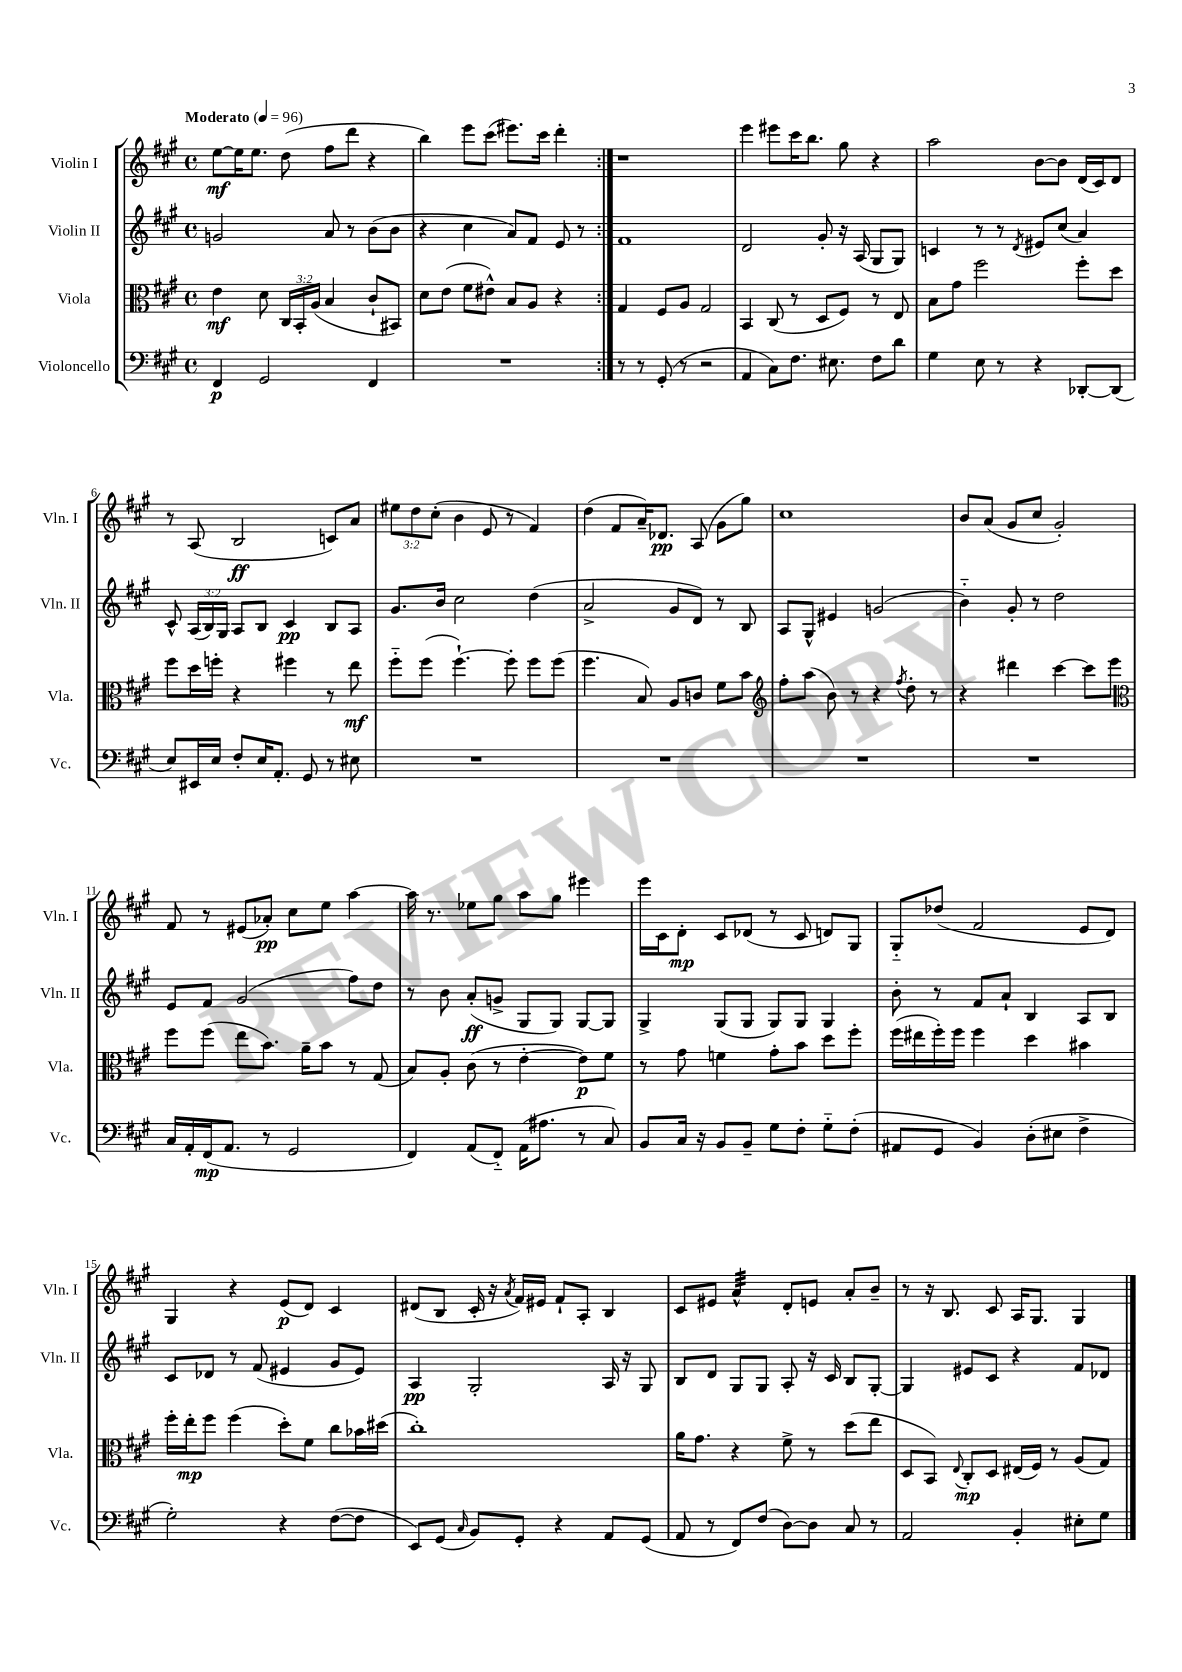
<<
\new StaffGroup <<
\new Staff = "s0" \with { instrumentName = "Violin I" shortInstrumentName = "Vln. I" } {
    \clef treble \key a \major \defaultTimeSignature \time 4/4 \override Staff.TupletNumber.text = #tuplet-number::calc-fraction-text \tempo "Moderato" 4 = 96
    \autoBeamOff \repeat volta 2 { e''8[~\mf e''16 e''8.] d''8( fis''8[ d'''8] r4 |
    b''4) e'''8[ cis'''8]( eis'''8.[) cis'''16] d'''4-. | }
    r1 |
    e'''4 eis'''8[ cis'''16 b''8.] gis''8 r4 |
    a''2 b'8[~ b'8] d'16[( cis'16) d'8] |
    r8 a8( b2\ff c'8[) a'8] |
    \tuplet 3/2 { eis''8[ d''8 cis''8]-.( } b'4 e'8 r8 fis'4) |
    d''4( fis'8[ a'16--) des'8.]\pp a8( gis'8[ gis''8]) |
    cis''1 |
    b'8[ a'8]( gis'8[ cis''8] gis'2-.) |
    fis'8 r8 eis'8[( aes'8]-.\pp) cis''8[ e''8] a''4~ |
    a''16 r8. ees''8[ gis''8] a''8[ gis''8] eis'''4 |
    e'''16[ cis'16 d'8]-.\mp cis'8[ des'8]( r8 cis'8 d'8[) gis8] |
    gis8[-_ des''8]( fis'2 e'8[ d'8]) |
    gis4 r4 e'8[\p( d'8]) cis'4 |
    dis'8[( b8] cis'16-. r16 \acciaccatura { a'8 } fis'16[) eis'16] fis'8[-! a8]-. b4 |
    cis'8[ eis'8] a'4:32-^ d'8[-. e'8] a'8[-. b'8]-- |
    r8 r16 b8. cis'8 a16[ gis8.] gis4 \bar "|." |
}
\new Staff = "s1" \with { instrumentName = "Violin II" shortInstrumentName = "Vln. II" } {
    \clef treble \key a \major \defaultTimeSignature \time 4/4 \override Staff.TupletNumber.text = #tuplet-number::calc-fraction-text
    \autoBeamOff \repeat volta 2 { g'2 a'8 r8 b'8[( b'8] |
    r4 cis''4 a'8[) fis'8] e'8 r8 | }
    fis'1 |
    d'2 gis'8-. r16 a16( gis8[ gis8]) |
    c'4 r8 r8 \acciaccatura { d'8 } eis'8[ cis''8]( a'4) |
    cis'8-^ \tuplet 3/2 { a16[( b16) gis16] } a8[ b8] cis'4\pp b8[ a8] |
    gis'8.[ b'16] cis''2 d''4( |
    a'2-> gis'8[ d'8]) r8 b8 |
    a8[ gis8]-^ eis'4 g'2( |
    b'4-_) gis'8-. r8 d''2 |
    e'8[ fis'8] gis'2( fis''8[) d''8] |
    r8 b'8 a'8[-.\ff( g'8]-> gis8[ gis8]) gis8[~ gis8] |
    gis4-> gis8[( gis8] gis8[) gis8] gis4 |
    b'8-. r8 fis'8[ a'8]-! b4 a8[ b8] |
    cis'8[ des'8] r8 fis'8( eis'4 gis'8[ eis'8]) |
    a4\pp gis2-. a16 r16 gis8 |
    b8[ d'8] gis8[ gis8] a8-. r16 cis'16 b8[ gis8]~-. |
    gis4 eis'8[ cis'8] r4 fis'8[ des'8] \bar "|." |
}
\new Staff = "s2" \with { instrumentName = "Viola" shortInstrumentName = "Vla." } {
    \clef alto \key a \major \defaultTimeSignature \time 4/4 \override Staff.TupletNumber.text = #tuplet-number::calc-fraction-text
    \autoBeamOff \repeat volta 2 { e'4\mf d'8 \tuplet 3/2 { cis16[ b,16-. a16]( } b4 cis'8[-! bis,8]) |
    d'8[ e'8]( fis'8[ eis'8]-^) b8[ a8] r4 | }
    gis4 fis8[ a8] gis2 |
    b,4 cis8( r8 d8[ fis8]) r8 e8 |
    b8[ gis'8] fis''2 fis''8[-. d''8] |
    fis''8[ d''16 f''16]-. r4 fis''4 r8 e''8\mf |
    fis''8[-_ fis''8]( fis''4.~-!) fis''8-. fis''8[ fis''8]( |
    fis''4. b8) a8[ c'8] fis'8[ b'8] |
    \clef treble fis''8[-. a''8]( b'8) r8 r4 \acciaccatura { fis''8 } d''8-. r8 |
    r4 dis'''4 cis'''4~ cis'''8[ e'''8] |
    \clef alto fis''8[ fis''8]( e''8[ b'8.]) a'16[-- b'8] r8 gis8( |
    b8[) a8]-. cis'8( r8 e'4~-. e'8[\p) fis'8] |
    r8 gis'8 f'4 gis'8[-. b'8] d''8[ fis''8]-. |
    fis''16[( eis''16 fis''16-.) fis''16] fis''4 d''4 bis'4 |
    fis''16[-. e''16-.\mp fis''8] fis''4( d''8[-.) fis'8] cis''8[ bes'16 dis''16]( |
    cis''1-.) |
    a'16[ gis'8.] r4 fis'8-> r8 d''8[( e''8] |
    d8[ b,8]) \appoggiatura { e8 } cis8[-.\mp d8] eis16[( fis16]) r8 a8[( gis8]) \bar "|." |
}
\new Staff = "s3" \with { instrumentName = "Violoncello" shortInstrumentName = "Vc." } {
    \clef bass \key a \major \defaultTimeSignature \time 4/4
    \autoBeamOff \repeat volta 2 { fis,4\p gis,2 fis,4 |
    R1 | }
    r8 r8 gis,8-.( r8 r2 |
    a,4 cis8[) fis8.] eis8. fis8[ d'8] |
    gis4 e8 r8 r4 des,8[~-. des,8]( |
    e8[) eis,16 e16] fis8[-. e16 a,8.]-. gis,8 r8 eis8 |
    R1 |
    R1 |
    R1 |
    R1 |
    cis16[ a,16-. fis,16\mp( a,8.] r8 gis,2 |
    fis,4) a,8[( fis,8]-_) a,16[( ais8.] r8 cis8) |
    b,8[ cis16] r16 b,8[ b,8]-- gis8[ fis8]-. gis8[-_ fis8]-.( |
    ais,8[ gis,8] b,4) d8[-.( eis8] fis4-> |
    gis2-.) r4 fis8[~( fis8] |
    e,8[) gis,8]( \grace { cis16 } b,8[) gis,8]-. r4 a,8[ gis,8]( |
    a,8 r8 fis,8[) fis8]( d8[~) d8] cis8 r8 |
    a,2 b,4-. eis8[-. gis8] \bar "|." |
}
>>
>>
